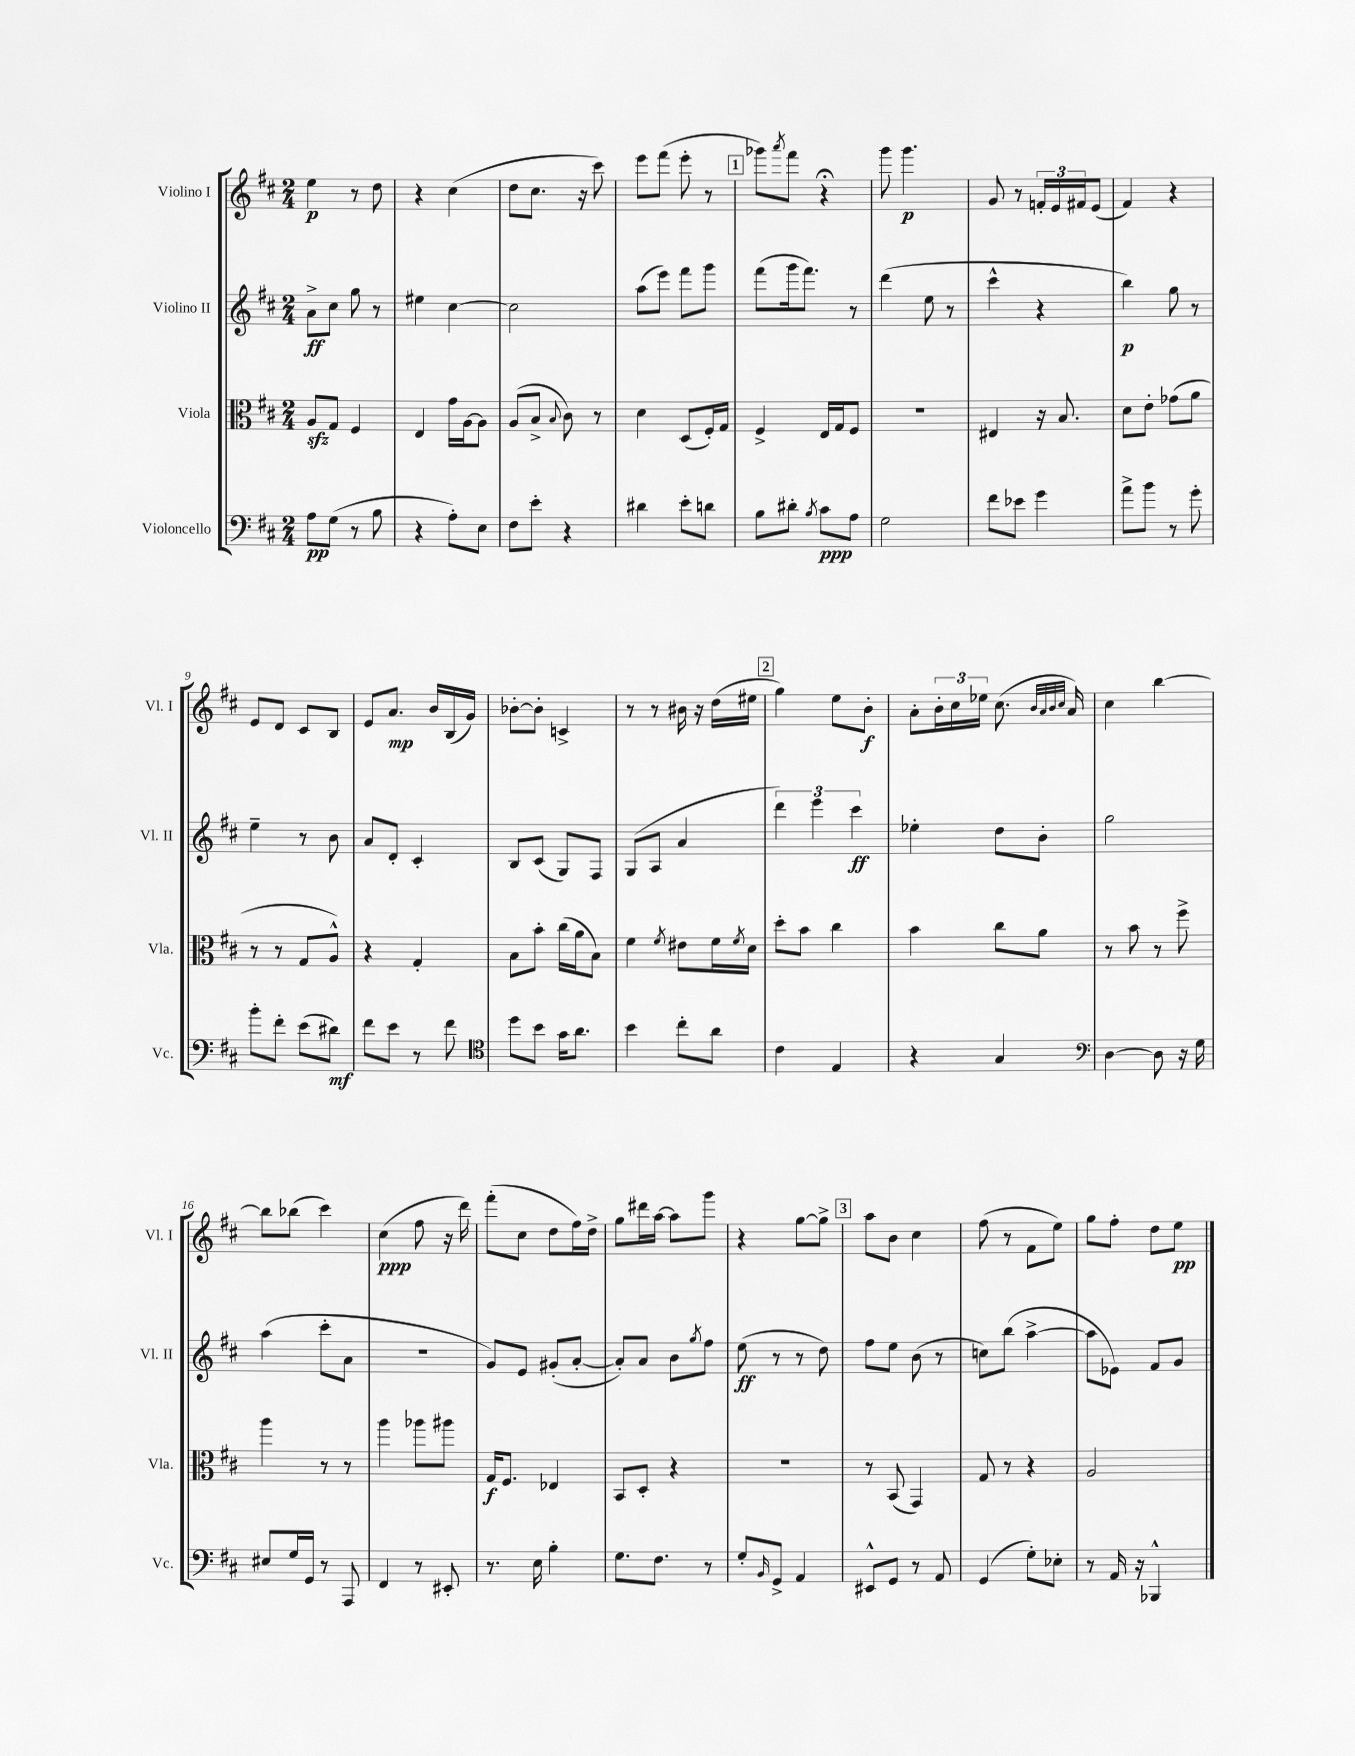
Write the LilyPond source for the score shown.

<<
\new StaffGroup <<
\new Staff = "s0" \with { instrumentName = "Violino I" shortInstrumentName = "Vl. I" } {
    \clef treble \key d \major \numericTimeSignature \time 2/4
    e''4\p r8 d''8 |
    r4 cis''4( |
    d''8 cis''8. r16 cis'''8) |
    e'''8 fis'''8( e'''8-. r8 |
    \mark \markup { \box "1" } ges'''8) \acciaccatura { a'''8 } fis'''8 r4\fermata |
    g'''8 g'''4.\p |
    g'8 r8 \tuplet 3/2 { f'16-. e'16 fis'16 } e'8( |
    fis'4) r4 |
    e'8 d'8 cis'8 b8 |
    e'8 a'8.\mp b'16 b16( g'16) |
    bes'8~-. bes'8-. c'4-> |
    r8 r8 bis'16 r16 d''16( eis''16 |
    \mark \markup { \box "2" } g''4) e''8 b'8-.\f |
    a'8-. \tuplet 3/2 { b'16-. cis''16 ees''16 } cis''8.( \grace { b'32 a'32 b'32 cis''32 } a'16) |
    cis''4 b''4~ |
    b''8 bes''8( cis'''4) |
    cis''4\ppp( fis''8 r16 d'''16) |
    fis'''8-.( cis''8 d''8 fis''16) d''16-> |
    g''8 dis'''16 a''16~ a''8 g'''8 |
    r4 g''8~ g''8-> |
    \mark \markup { \box "3" } a''8 b'8 cis''4 |
    fis''8( r8 fis'8 e''8) |
    g''8 fis''8-. d''8 e''8\pp \bar "|." |
}
\new Staff = "s1" \with { instrumentName = "Violino II" shortInstrumentName = "Vl. II" } {
    \clef treble \key d \major \numericTimeSignature \time 2/4
    a'8->\ff cis''8 g''8 r8 |
    eis''4 cis''4~ |
    cis''2 |
    a''8( e'''8) fis'''8 g'''8 |
    \mark \markup { \box "1" } fis'''8( g'''16 fis'''8.) r8 |
    d'''4( e''8 r8 |
    cis'''4-^ r4 |
    b''4\p) g''8 r8 |
    e''4-- r8 b'8 |
    a'8 d'8-. cis'4-. |
    b8 cis'8( g8) fis8 |
    g8( a8 a'4 |
    \mark \markup { \box "2" } \tuplet 3/2 { d'''4) e'''4 cis'''4\ff } |
    ees''4-. d''8 b'8-. |
    g''2 |
    a''4( cis'''8-. a'8 |
    r2 |
    g'8) e'8 gis'8-.( a'8~-. |
    a'8-.) a'8 b'8 \acciaccatura { g''8 } fis''8 |
    e''8\ff( r8 r8 d''8) |
    \mark \markup { \box "3" } fis''8 e''8 b'8( r8 |
    c''8) b''8( a''4~-> |
    a''8 ees'8) fis'8 g'8 \bar "|." |
}
\new Staff = "s2" \with { instrumentName = "Viola" shortInstrumentName = "Vla." } {
    \clef alto \key d \major \numericTimeSignature \time 2/4
    a8\sfz g8 fis4 |
    e4 g'16 a16~ a8 |
    a8( b8-> \appoggiatura { b8 } cis'8) r8 |
    d'4 d8( fis16-.) g16 |
    \mark \markup { \box "1" } fis4-> e16 g16 fis8 |
    R2 |
    eis4 r16 b8. |
    d'8 e'8-. ges'8( a'8 |
    r8 r8 g8 a8-^) |
    r4 g4-. |
    b8 b'8-. cis''16( a'16 b8) |
    fis'4 \acciaccatura { fis'8 } eis'8 fis'16 \acciaccatura { fis'8 } d'16 |
    \mark \markup { \box "2" } d''8-. b'8 cis''4 |
    b'4 cis''8 a'8 |
    r8 b'8 r8 fis''8-> |
    a''4 r8 r8 |
    a''4 aes''8 ais''8 |
    g16\f fis8. ees4 |
    b,8 d8-. r4 |
    r2 |
    \mark \markup { \box "3" } r8 b,8( g,4) |
    g8 r8 r4 |
    a2 \bar "|." |
}
\new Staff = "s3" \with { instrumentName = "Violoncello" shortInstrumentName = "Vc." } {
    \clef bass \key d \major \numericTimeSignature \time 2/4
    a8\pp g8( r8 b8 |
    r4 a8-.) e8 |
    fis8 e'8-. r4 |
    dis'4 e'8-. d'8 |
    \mark \markup { \box "1" } b8 dis'8-. \acciaccatura { b8 } cis'8\ppp a8 |
    g2 |
    fis'8 ees'8 g'4 |
    a'8-> b'8 r8 g'8-. |
    b'8-. fis'8-. e'8( dis'8\mf) |
    fis'8 e'8 r8 fis'8 |
    \clef tenor d''8 b'8 g'16 a'8. |
    b'4 cis''8-. a'8 |
    \mark \markup { \box "2" } cis'4 e4 |
    r4 g4 |
    \clef bass d4~ d8 r16 g16 |
    eis8 g16 g,16 r8 a,,8 |
    fis,4 r8 eis,8-. |
    r8. e16 b4-. |
    g8. fis8. r8 |
    g8-. \grace { b,16 } g,8-> a,4 |
    \mark \markup { \box "3" } eis,8-^ g,8 r8 a,8 |
    g,4( g8-.) ees8-. |
    r8 a,16 r16 bes,,4-^ \bar "|." |
}
>>
>>
